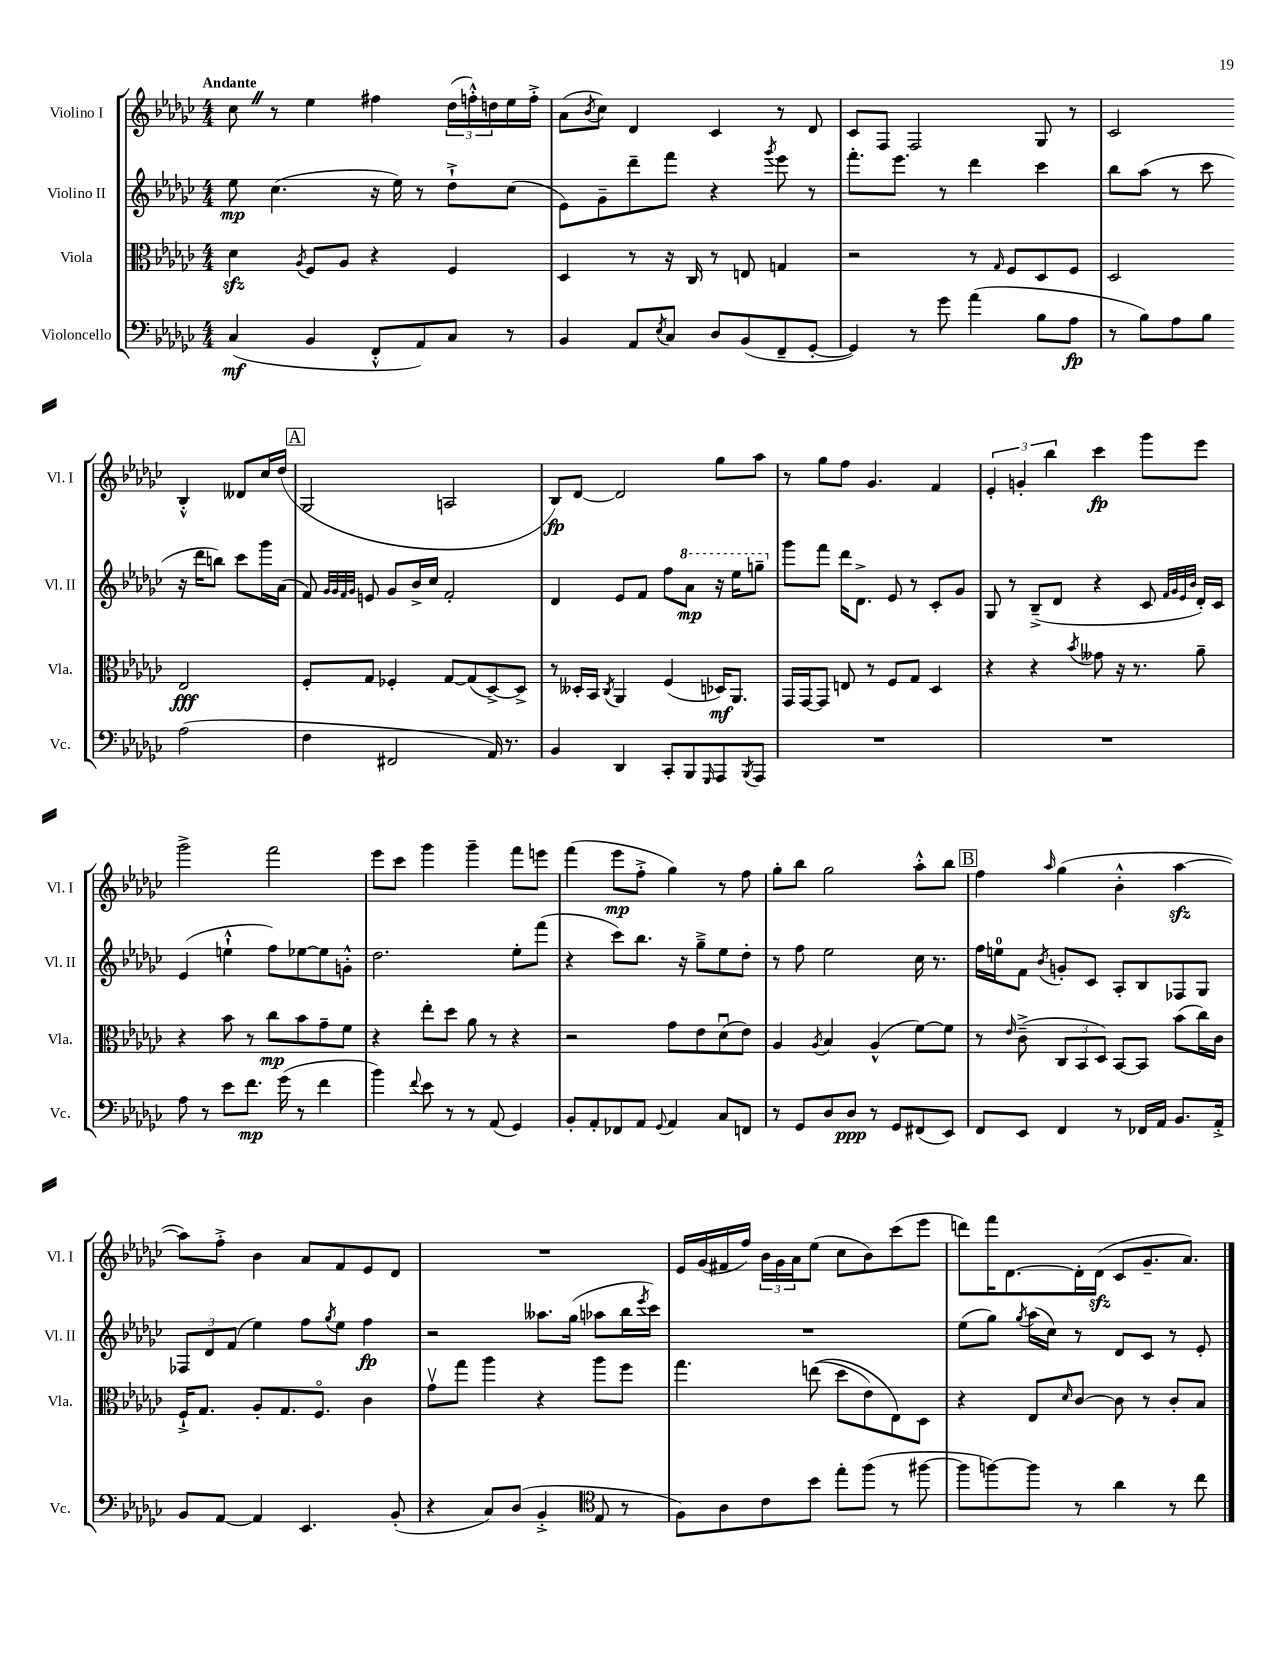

**kern	**dynam	**kern	**dynam	**kern	**dynam	**kern	**dynam
*part4	*part4	*part3	*part3	*part2	*part2	*part1	*part1
*staff4	*staff4	*staff3	*staff3	*staff2	*staff2	*staff1	*staff1
*I"Violoncello	*	*I"Viola	*	*I"Violino II	*	*I"Violino I	*
*I'Vc.	*	*I'Vla.	*	*I'Vl. II	*	*I'Vl. I	*
*clefF4	*	*clefC3	*	*clefG2	*	*clefG2	*
*k[b-e-a-d-g-c-]	*	*k[b-e-a-d-g-c-]	*	*k[b-e-a-d-g-c-]	*	*k[b-e-a-d-g-c-]	*
*M4/4	*	*M4/4	*	*M4/4	*	*M4/4	*
=1	=1	=1	=1	=1	=1	=1	=1
!	!	!	!	!	!	!LO:TX:a:B:t=Andante	!
(4C-/	mf	4d-zz\	.	8ee-\	mp	8cc-Z\	.
.	.	.	.	(4.cc-\	.	8r	.
.	.	8qA-/	.	.	.	.	.
4BB-/	.	8F/L	.	.	.	4ee-\	.
.	.	8A-/J	.	.	.	.	.
8FF'^^/L	.	4r	.	16r	.	4ff#X\	.
.	.	.	.	16ee-\)	.	.	.
8AA-/)	.	.	.	8r	.	.	.
8C-/J	.	4F/	.	8dd-`^\L	.	(24dd-\LL	.
.	.	.	.	.	.	24ffn'^^\)	.
.	.	.	.	.	.	24ddn\	.
8r	.	.	.	(8cc-\J	.	16ee-\	.
.	.	.	.	.	.	16ff'^\JJ	.
=2	=2	=2	=2	=2	=2	=2	=2
4BB-/	.	4D-/	.	8e-\L)	.	(8a-\L	.
.	.	.	.	.	.	8qb-/	.
.	.	.	.	8g-~\	.	8cc-\J)	.
8AA-/L	.	8r	.	8ddd-~\	.	4d-/	.
8qE-/	.	.	.	.	.	.	.
8C-/J	.	16r	.	8fff\J	.	.	.
.	.	16C-/	.	.	.	.	.
8D-/L	.	8r	.	4r	.	4c-/	.
(8BB-/	.	8En/	.	.	.	.	.
.	.	.	.	8qggg-/	.	.	.
8FF~/	.	4Gn/	.	8eee-\	.	8r	.
[8GG-'/J	.	.	.	8r	.	8d-/	.
=3	=3	=3	=3	=3	=3	=3	=3
4GG-/])	.	2r	.	8.fff'\L	.	8c-/L	.
.	.	.	.	.	.	8F/J	.
.	.	.	.	8.eee-\J	.	.	.
8r	.	.	.	.	.	2F/	.
8g-\	.	.	.	8r	.	.	.
(4a-\	.	8r	.	4ddd-\	.	.	.
.	.	16qqG-/	.	.	.	.	.
.	.	8F/L	.	.	.	.	.
8B-\L	.	8D-/	.	4ccc-\	.	8G-/	.
8A-\J	fp	8F/J	.	.	.	8r	.
=4	=4	=4	=4	=4	=4	=4	=4
8r	.	2D-/	.	8bb-\L	.	2c-/	.
8B-\L)	.	.	.	(8aa-\J	.	.	.
8A-\	.	.	.	8r	.	.	.
8B-\J	.	.	.	8ccc-\	.	.	.
(2A-\	.	2E-/	fff	16r	.	4B-'^^/	.
.	.	.	.	16ddd-\KL	.	.	.
.	.	.	.	8bbn\J)	.	.	.
.	.	.	.	8ccc-\L	.	8d--X/L	.
.	.	.	.	16ggg-\L	.	16cc-/L	.
.	.	.	.	(16a-\JJ	.	(16dd-/JJ	.
!!LO:LB:g=z
!!LO:REH:place=s1:t=A
=5	=5	=5	=5	=5	=5	=5	=5
4F\	.	8F'/L	.	8f/)	.	2G-/	.
.	.	.	.	32qqg-/LLL	.	.	.
.	.	.	.	32qqg-/	.	.	.
.	.	.	.	32qqf/	.	.	.
.	.	.	.	32qqg-/JJJ	.	.	.
.	.	8G-/J	.	8en/	.	.	.
2FF#X/	.	4F-X'/	.	8g-/L	.	.	.
.	.	.	.	16b-^/L	.	.	.
.	.	.	.	16cc-/JJ	.	.	.
.	.	[8G-/L	.	2f'/	.	2An/	.
.	.	(8G-/]	.	.	.	.	.
16AA-/)	.	[8D-^/)	.	.	.	.	.
8.r	.	.	.	.	.	.	.
.	.	8D-^/J]	.	.	.	.	.
=6	=6	=6	=6	=6	=6	=6	=6
4BB-/	.	8r	.	4d-/	.	8B-/L)	fp
.	.	16D--X'/LL	.	.	.	[8d-/J	.
.	.	16BB-/JJ	.	.	.	.	.
.	.	8qC-/	.	.	.	.	.
4DD-/	.	4AA-/	.	8e-/L	.	2d-/]	.
.	.	.	.	8f/J	.	.	.
8CC-'/L	.	(4F/	.	8ff\L	.	.	.
*	*	*	*	*8va	*	*	*
8BBB-/	.	.	.	8aa-\J	mp	.	.
16qqGGG-/	.	.	.	.	.	.	.
8AAA-/	.	16D-X/KL)	mf	16r	.	8gg-\L	.
.	.	8.AA-/J	.	16eee-\KL	.	.	.
8qBBB-/	.	.	.	.	.	.	.
8AAA-/J	.	.	.	8gggn~\J	.	8aa-\J	.
=7	=7	=7	=7	=7	=7	=7	=7
*	*	*	*	*X8va	*	*	*
1r	.	16GG-/LL	.	8ggg-\L	.	8r	.
.	.	[16GG-/J	.	.	.	.	.
.	.	8GG-/J]	.	8fff\J	.	8gg-\L	.
.	.	8En/	.	16ddd-\KL	.	8ff\J	.
.	.	.	.	8.d-^\J	.	.	.
.	.	8r	.	.	.	4.g-/	.
.	.	8F/L	.	8e-/	.	.	.
.	.	8G-/J	.	8r	.	.	.
.	.	4D-/	.	8c-'/L	.	4f/	.
.	.	.	.	8g-/J	.	.	.
=8	=8	=8	=8	=8	=8	=8	=8
1r	.	4r	.	8G-/	.	6e-'/	.
.	.	.	.	8r	.	.	.
.	.	.	.	.	.	6gn'/	.
.	.	4r	.	(8B-~^/L	.	.	.
.	.	.	.	.	.	6bb-\	.
.	.	.	.	8d-/J	.	.	.
.	.	8qb-/	.	.	.	.	.
.	.	8g--X\	.	4r	.	4ccc-\	fp
.	.	16r	.	.	.	.	.
.	.	8.r	.	.	.	.	.
.	.	.	.	8c-/	.	8ggg-\L	.
.	.	.	.	32qqf/LLL	.	.	.
.	.	.	.	32qqg-/	.	.	.
.	.	.	.	32qqe-/	.	.	.
.	.	.	.	32qqb-/JJJ	.	.	.
.	.	8a-~\	.	16d-'/LL)	.	8eee-\J	.
.	.	.	.	16c-/JJ	.	.	.
!!LO:LB:g=z
=9	=9	=9	=9	=9	=9	=9	=9
8A-\	.	4r	.	(4e-/	.	2ggg-^\	.
8r	.	.	.	.	.	.	.
8e-\L	.	8b-\	.	4een`^^\	.	.	.
8.f\J	mp	8r	.	.	.	.	.
.	.	8cc-\L	mp	8ff\L)	.	2fff\	.
(16g-\	.	.	.	.	.	.	.
8r	.	8b-\	.	[8ee-X\	.	.	.
4f\	.	8g-~\	.	8ee-\]	.	.	.
.	.	8f\J	.	8gn'^^\J	.	.	.
=10	=10	=10	=10	=10	=10	=10	=10
4b-\)	.	4r	.	2.dd-\	.	8eee-\L	.
.	.	.	.	.	.	8ccc-\J	.
8qqf/	.	.	.	.	.	.	.
8e-\	.	8ee-'\L	.	.	.	4ggg-\	.
8r	.	8dd-\J	.	.	.	.	.
8r	.	8a-\	.	.	.	4ggg-~\	.
(8AA-/	.	8r	.	.	.	.	.
4GG-/)	.	4r	.	8ee-'\L	.	8fff\L	.
.	.	.	.	(8fff\J	.	8eeen\J	.
=11	=11	=11	=11	=11	=11	=11	=11
8BB-'/L	.	2r	.	4r	.	(4fff\	.
8AA-'/	.	.	.	.	.	.	.
8FF-X/	.	.	.	8ccc-\L)	.	8eee-\L	mp
8AA-/J	.	.	.	8.bb-\J	.	8ff'^\J	.
8qqGG-/	.	.	.	.	.	.	.
4AA-/	.	8g-\L	.	.	.	4gg-\)	.
.	.	.	.	16r	.	.	.
.	.	8e-\	.	8gg-~^\L	.	.	.
8C-/L	.	(8d-u\	.	8ee-\	.	8r	.
8FFn/J	.	8e-\J)	.	8dd-'\J	.	8ff\	.
=12	=12	=12	=12	=12	=12	=12	=12
8r	.	4A-/	.	8r	.	8gg-'\L	.
8GG-/L	.	.	.	8ff\	.	8bb-\J	.
.	.	8qA-/	.	.	.	.	.
8D-/	.	4B-/	.	2ee-\	.	2gg-\	.
8D-/J	ppp	.	.	.	.	.	.
8r	.	(4A-^^/	.	.	.	.	.
8GG-/L	.	.	.	.	.	.	.
(8FF#X/	.	[8f\L)	.	16cc-\	.	8aa-'^^\L	.
.	.	.	.	8.r	.	.	.
8EE-/J)	.	8f\J]	.	.	.	8bb-\J	.
!!LO:REH:place=s1:t=B
=13	=13	=13	=13	=13	=13	=13	=13
8FF/L	.	8r	.	16ff\LL	.	4ff\	.
.	.	.	.	16een\J	.	.	.
.	.	16qqe-/	.	.	.	.	.
8EE-/J	.	(8c-~^\	.	8f\J	.	.	.
.	.	.	.	8qb-/	.	16qqaa-/	.
4FF/	.	12C-/L	.	8gn'/L	.	(4gg-\	.
.	.	12BB-/	.	.	.	.	.
.	.	.	.	8c-/J	.	.	.
.	.	12D-/J)	.	.	.	.	.
8r	.	[8BB-/L	.	8A-'/L	.	4b-'^^\	.
16FF-X/LL	.	8BB-/J]	.	8B-/	.	.	.
16AA-/JJ	.	.	.	.	.	.	.
8.BB-/L	.	(8b-\L	.	8F-X/	.	[4aa-zz\	.
.	.	16cc-\L)	.	8G-/J	.	.	.
16AA-'^/Jk	.	16c-\JJ	.	.	.	.	.
!!LO:LB:g=z
=14	=14	=14	=14	=14	=14	=14	=14
8BB-/L	.	16F`^/KL	.	12F-X/L	.	8aa-\L])	.
.	.	8.G-/J	.	.	.	.	.
.	.	.	.	12d-/	.	.	.
[8AA-/J	.	.	.	.	.	8ff'^\J	.
.	.	.	.	(12f/J	.	.	.
4AA-/]	.	8A-'/L	.	4ee-\)	.	4b-\	.
.	.	8.G-/	.	.	.	.	.
4.EE-/	.	.	.	8ff\L	.	8a-/L	.
.	.	8.F/J	.	.	.	.	.
.	.	.	.	8qgg-/	.	.	.
.	.	.	.	8ee-\J	.	8f/	.
.	.	4c-\	.	4ff\	fp	8e-/	.
(8BB-'/	.	.	.	.	.	8d-/J	.
=15	=15	=15	=15	=15	=15	=15	=15
4r	.	8g-v\L	.	2r	.	1r	.
.	.	8gg-\J	.	.	.	.	.
8C-/L)	.	4aa-\	.	.	.	.	.
(8D-/J	.	.	.	.	.	.	.
4BB-'^/	.	4r	.	8.aa--X\L	.	.	.
.	.	.	.	(16gg-\Jk	.	.	.
*clefC4	*	*	*	*	*	*	*
8E-/	.	8aa-\L	.	8aa-X\L	.	.	.
8r	.	8ff\J	.	16bb-\L	.	.	.
.	.	.	.	8qeee-/	.	.	.
.	.	.	.	16ccc-\JJ)	.	.	.
=16	=16	=16	=16	=16	=16	=16	=16
8F\L)	.	4.gg-\	.	1r	.	16e-/LL	.
.	.	.	.	.	.	(16g-/	.
8A-\	.	.	.	.	.	16f#X/	.
.	.	.	.	.	.	16ff/JJ)	.
8c-\	.	.	.	.	.	24b-\LL	.
.	.	.	.	.	.	24g-\	.
.	.	.	.	.	.	24a-\J	.
8b-\J	.	((8een\	.	.	.	(8ee-\J	.
8ee-'\L	.	8dd-\L	.	.	.	8cc-\L	.
(8ff\J	.	8e-\)	.	.	.	8b-\)	.
8r	.	8E-\)	.	.	.	(8ccc-\	.
[8ff#X\	.	8D-\J	.	.	.	8eee-\J	.
=17	=17	=17	=17	=17	=17	=17	=17
8ff#\L]	.	4r	.	(8ee-\L	.	8dddn\L)	.
[8ffn\)	.	.	.	8gg-\J)	.	16fff\K	.
.	.	.	.	.	.	[8.d-\	.
.	.	.	.	8qgg-/	.	.	.
8ff\J]	.	8E-/L	.	(16aa-\LL	.	.	.
.	.	.	.	16cc-\JJ)	.	.	.
.	.	16qqd-/	.	.	.	.	.
8r	.	[8c-/J	.	8r	.	16d-'\L]	.
.	.	.	.	.	.	(16d-zz\JJ	.
4a-\	.	8c-\]	.	8d-/L	.	8c-/L	.
.	.	8r	.	8c-/J	.	8.g-~/	.
8r	.	8c-'/L	.	8r	.	.	.
.	.	.	.	.	.	8.a-/J)	.
8cc-\	.	8B-/J	.	8e-'/	.	.	.
==	==	==	==	==	==	==	==
*-	*-	*-	*-	*-	*-	*-	*-
